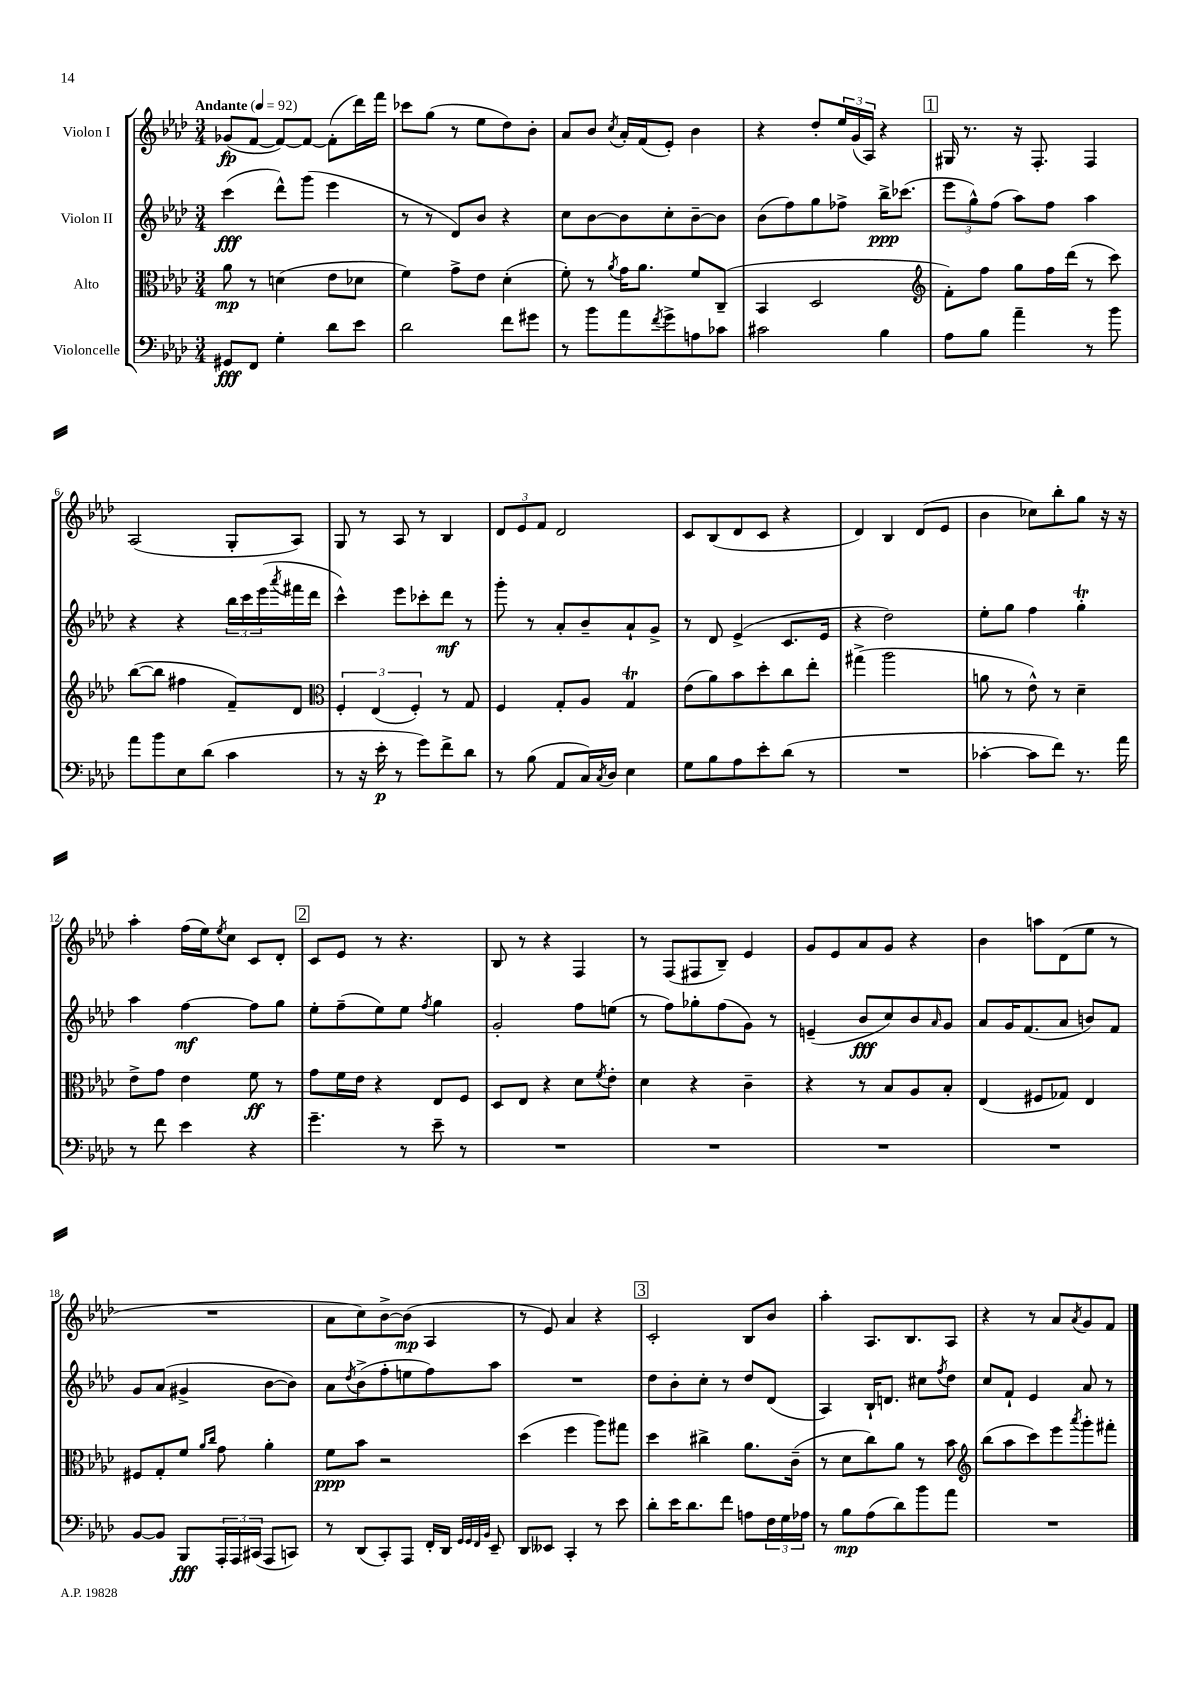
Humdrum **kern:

**kern	**dynam	**kern	**dynam	**kern	**dynam	**kern	**dynam
*part4	*part4	*part3	*part3	*part2	*part2	*part1	*part1
*staff4	*staff4	*staff3	*staff3	*staff2	*staff2	*staff1	*staff1
*I"Violoncelle	*	*I"Alto	*	*I"Violon II	*	*I"Violon I	*
*clefF4	*	*clefC3	*	*clefG2	*	*clefG2	*
*k[b-e-a-d-]	*	*k[b-e-a-d-]	*	*k[b-e-a-d-]	*	*k[b-e-a-d-]	*
*M3/4	*	*M3/4	*	*M3/4	*	*M3/4	*
*MM92	*	*MM92	*	*MM92	*	*MM92	*
=1	=1	=1	=1	=1	=1	=1	=1
!	!	!	!	!	!	!LO:TX:a:B:t=Andante	!
8GG#X/L	fff	8a-\	mp	(4ccc\	fff	(8g-X/L	fp
8FF/J	.	8r	.	.	.	[8f/J	.
4G'\	.	(4dn\	.	8ddd-^^\L)	.	8f/L_)	.
.	.	.	.	(8ggg\J	.	8f/J_	.
8d-\L	.	8e-\L	.	4eee-\	.	(8f'\L]	.
8e-\J	.	8d-X\J	.	.	.	16ddd-\L)	.
.	.	.	.	.	.	16fff\JJ	.
=2	=2	=2	=2	=2	=2	=2	=2
2d-\	.	4f\)	.	8r	.	8ccc-X\L	.
.	.	.	.	8r	.	(8gg\J	.
.	.	8g^\L	.	8d-/L)	.	8r	.
.	.	8e-\J	.	8b-/J	.	8ee-\L	.
8f\L	.	(4d-'\	.	4r	.	8dd-\)	.
8g#X\J	.	.	.	.	.	8b-'\J	.
=3	=3	=3	=3	=3	=3	=3	=3
8r	.	8f'\)	.	8cc\L	.	8a-/L	.
8b-\L	.	8r	.	[8b-\	.	8b-/J	.
.	.	8qa-/	.	.	.	8qcc/	.
8a-\	.	16g\KL	.	8b-\]	.	16a-'/LL	.
.	.	8.a-\J	.	.	.	(16f/J	.
8qf/	.	.	.	.	.	.	.
8g^\	.	.	.	8cc'\	.	8e-'/J)	.
8An\	.	8f/L	.	[8b-~\	.	4b-\	.
8c-X\J	.	(8C~/J	.	8b-\J]	.	.	.
=4	=4	=4	=4	=4	=4	=4	=4
2c#X\	.	4BB-/	.	(8b-\L	.	4r	.
.	.	.	.	8ff\)	.	.	.
.	.	2D-/	.	8gg\	.	8dd-'/L	.
.	.	.	.	8ff-X^\J	.	24ee-/L	.
.	.	.	.	.	.	(24g/	.
.	.	.	.	.	.	24A-/JJ)	.
4B-\	.	.	.	16bb-^\KL	ppp	4r	.
.	.	.	.	(8.ccc-X\J	.	.	.
!!LO:REH:place=s1:t=1
=5	=5	=5	=5	=5	=5	=5	=5
*	*	*clefG2	*	*	*	*	*
8A-\L	.	8f'\L)	.	12eee-\L	.	16G#X/	.
.	.	.	.	.	.	8.r	.
.	.	.	.	12gg^^\)	.	.	.
8B-\J	.	8ff\J	.	.	.	.	.
.	.	.	.	(12ff\J	.	.	.
4a-~\	.	8gg\L	.	8aa-\L)	.	16r	.
.	.	.	.	.	.	8.F'/	.
.	.	16ff\L	.	8ff\J	.	.	.
.	.	(16ddd-\JJ	.	.	.	.	.
8r	.	8r	.	4aa-\	.	4F/	.
8b-\	.	8ccc\)	.	.	.	.	.
!!LO:LB:g=z
=6	=6	=6	=6	=6	=6	=6	=6
8a-\L	.	([8bb-\L	.	4r	.	(2A-/	.
8b-\	.	8bb-\J]	.	.	.	.	.
8E-\	.	4ff#X\	.	4r	.	.	.
(8d-\J	.	.	.	.	.	.	.
4c\	.	8f~/L)	.	24bb-\LL	.	8G'/L	.
.	.	.	.	24ccc\	.	.	.
.	.	.	.	(24eee-\	.	.	.
.	.	.	.	8qaaa-/	.	.	.
.	.	8d-/J	.	16fff#X\	.	8A-/J)	.
.	.	.	.	16ddd-\JJ	.	.	.
=7	=7	=7	=7	=7	=7	=7	=7
*	*	*clefC3	*	*	*	*	*
8r	.	6F'/	.	4ccc^^\)	.	8G/	.
16r	.	.	.	.	.	8r	.
.	.	(6E-/	.	.	.	.	.
16e-'\	p	.	.	.	.	.	.
8r	.	.	.	8eee-\L	.	8A-/	.
.	.	6F'/)	.	.	.	.	.
8g\L)	.	.	.	8ccc-X'\	.	8r	.
8f^\	.	8r	.	8ddd-\J	mf	4B-/	.
8d-\J	.	8G/	.	8r	.	.	.
=8	=8	=8	=8	=8	=8	=8	=8
8r	.	4F/	.	8ggg'\	.	12d-/L	.
.	.	.	.	.	.	12e-/	.
(8B-\	.	.	.	8r	.	.	.
.	.	.	.	.	.	12f/J	.
8AA-/L	.	8G'/L	.	8a-'/L	.	2d-/	.
16C/L)	.	8A-/J	.	8b-~/	.	.	.
8qC/	.	.	.	.	.	.	.
16D-/JJ	.	.	.	.	.	.	.
4E-\	.	4Gt/	.	8a-`/	.	.	.
.	.	.	.	8g^/J	.	.	.
=9	=9	=9	=9	=9	=9	=9	=9
8G\L	.	(8e-\L	.	8r	.	8c/L	.
8B-\	.	8a-\)	.	8d-/	.	(8B-/	.
8A-\	.	8b-\	.	(4e-^/	.	8d-/	.
8e-'\	.	8dd-'\	.	.	.	8c/J	.
(8d-\J	.	8cc\	.	8.c/L	.	4r	.
8r	.	8ee-'\J	.	.	.	.	.
.	.	.	.	16e-/Jk	.	.	.
=10	=10	=10	=10	=10	=10	=10	=10
2.r	.	(4gg#X^\	.	4r	.	4d-/)	.
.	.	2aa-\	.	2dd-\)	.	4B-/	.
.	.	.	.	.	.	(8d-/L	.
.	.	.	.	.	.	8e-/J	.
=11	=11	=11	=11	=11	=11	=11	=11
[4c-X'\	.	8an\	.	8ee-'\L	.	4b-\	.
.	.	8r	.	8gg\J	.	.	.
8c-\L]	.	8e-^^\)	.	4ff\	.	8cc-X\L)	.
8f\J)	.	8r	.	.	.	8bb-'\	.
8.r	.	4d-~\	.	4ggt'\	.	8gg\J	.
.	.	.	.	.	.	16r	.
16a-\	.	.	.	.	.	16r	.
!!LO:LB:g=z
=12	=12	=12	=12	=12	=12	=12	=12
8r	.	8e-^\L	.	4aa-\	.	4aa-'\	.
8f\	.	8g\J	.	.	.	.	.
4e-\	.	4e-\	.	[4ff\	mf	(16ff\LL	.
.	.	.	.	.	.	16ee-\J)	.
.	.	.	.	.	.	8qee-/	.
.	.	.	.	.	.	8cc\J	.
4r	.	8f\	ff	8ff\L]	.	8c/L	.
.	.	8r	.	8gg\J	.	8d-'/J	.
!!LO:REH:place=s1:t=2
=13	=13	=13	=13	=13	=13	=13	=13
4.g~\	.	8g\L	.	8ee-'\L	.	8c/L	.
.	.	16f\L	.	(8ff~\	.	8e-/J	.
.	.	16e-\JJ	.	.	.	.	.
.	.	4r	.	8ee-\)	.	8r	.
8r	.	.	.	8ee-\J	.	4.r	.
.	.	.	.	8qff/	.	.	.
8e-~\	.	8E-/L	.	4gg\	.	.	.
8r	.	8F/J	.	.	.	.	.
=14	=14	=14	=14	=14	=14	=14	=14
2.r	.	8D-/L	.	2g'/	.	8B-/	.
.	.	8E-/J	.	.	.	8r	.
.	.	4r	.	.	.	4r	.
.	.	8d-\L	.	8ff\L	.	4F/	.
.	.	8qf/	.	.	.	.	.
.	.	8e-'\J	.	(8een\J	.	.	.
=15	=15	=15	=15	=15	=15	=15	=15
2.r	.	4d-\	.	8r	.	8r	.
.	.	.	.	8ff\L)	.	(8F/L	.
.	.	4r	.	8gg-X'\	.	8F#X/	.
.	.	.	.	(8ff\	.	8B-~/J)	.
.	.	4c~\	.	8g\J)	.	4e-/	.
.	.	.	.	8r	.	.	.
=16	=16	=16	=16	=16	=16	=16	=16
2.r	.	4r	.	(4en~/	.	8g/L	.
.	.	.	.	.	.	8e-/	.
.	.	8r	.	8b-/L	fff	8a-/	.
.	.	8B-/L	.	8cc/)	.	8g/J	.
.	.	8A-/	.	8b-/	.	4r	.
.	.	.	.	16qqa-/	.	.	.
.	.	8B-'/J	.	8g/J	.	.	.
=17	=17	=17	=17	=17	=17	=17	=17
2.r	.	(4E-/	.	8a-/L	.	4b-\	.
.	.	.	.	16g/K	.	.	.
.	.	.	.	(8.f/	.	.	.
.	.	8F#X/L	.	.	.	8aan\L	.
.	.	8G-X/J)	.	8a-/J	.	(8d-\	.
.	.	4E-/	.	8bn/L)	.	8ee-\J	.
.	.	.	.	8f/J	.	8r	.
!!LO:LB:g=z
=18	=18	=18	=18	=18	=18	=18	=18
[8BB-/L	.	8F#X/L	.	8g/L	.	2.r	.
8BB-/J]	.	8G'/	.	(8a-/J	.	.	.
8BBB-/L	fff	8f/J	.	4g#X^/	.	.	.
.	.	16qqa-/LL	.	.	.	.	.
.	.	16qqcc/JJ	.	.	.	.	.
24AAA-'/L	.	8g\	.	.	.	.	.
24AAA-/	.	.	.	.	.	.	.
(24CC#X/JJ	.	.	.	.	.	.	.
8AAA-/L	.	4a-'\	.	[8b-\L	.	.	.
8CCn/J)	.	.	.	8b-\J])	.	.	.
=19	=19	=19	=19	=19	=19	=19	=19
8r	.	8f\L	ppp	8a-\L	.	8a-\L	.
.	.	.	.	8qdd-/	.	.	.
(8DD-/L	.	8b-\J	.	(8b-^\	.	8cc\)	.
8CC'/)	.	2r	.	8ff'\	.	[8b-^\	.
8AAA-/J	.	.	.	8een\	.	(8b-\J]	mp
16FF'/LL	.	.	.	8ff\)	.	4A-/	.
16DD-/JJ	.	.	.	.	.	.	.
32qqGG/LLL	.	.	.	.	.	.	.
32qqGG/	.	.	.	.	.	.	.
32qqFF/	.	.	.	.	.	.	.
32qqBB-/JJJ	.	.	.	.	.	.	.
8EE-~/	.	.	.	8aa-\J	.	.	.
=20	=20	=20	=20	=20	=20	=20	=20
8DD-/L	.	(4dd-\	.	2.r	.	8r	.
8EE--X/J	.	.	.	.	.	8e-/)	.
4CC'/	.	4ff\	.	.	.	4a-/	.
8r	.	8aa-\L)	.	.	.	4r	.
8e-\	.	8gg#X\J	.	.	.	.	.
!!LO:REH:place=s1:t=3
=21	=21	=21	=21	=21	=21	=21	=21
8d-'\L	.	4dd-\	.	8dd-\L	.	2c'/	.
16e-\K	.	.	.	8b-'\	.	.	.
8.d-\	.	.	.	.	.	.	.
.	.	4cc#X^\	.	8cc'\J	.	.	.
8f\J	.	.	.	8r	.	.	.
8An\L	.	8.a-\L	.	8dd-/L	.	8B-/L	.
24F\L	.	.	.	(8d-/J	.	8b-/J	.
24G\	.	.	.	.	.	.	.
.	.	(16c~\Jk	.	.	.	.	.
24A-X\JJ	.	.	.	.	.	.	.
=22	=22	=22	=22	=22	=22	=22	=22
8r	.	8r	.	4A-/)	.	4aa-'\	.
8B-\L	mp	8d-\L	.	.	.	.	.
(8A-\	.	8cc\)	.	16B-`/KL	.	8.A-/L	.
.	.	.	.	8.dn/J	.	.	.
8d-\)	.	8a-\J	.	.	.	.	.
.	.	.	.	.	.	8.B-/	.
8b-\	.	8r	.	8cc#X\L	.	.	.
.	.	.	.	8qff/	.	.	.
8a-\J	.	8b-\	.	8dd-\J	.	8A-/J	.
=23	=23	=23	=23	=23	=23	=23	=23
*	*	*clefG2	*	*	*	*	*
2.r	.	(8bb-\L	.	8cc/L	.	4r	.
.	.	8aa-\	.	8f`/J	.	.	.
.	.	8ccc\)	.	4e-/	.	8r	.
.	.	8eee-\	.	.	.	8a-/L	.
.	.	8qaaa-/	.	.	.	8qa-/	.
.	.	8ggg'\	.	8a-/	.	8g/	.
.	.	8fff#X'\J	.	8r	.	8f/J	.
==	==	==	==	==	==	==	==
*-	*-	*-	*-	*-	*-	*-	*-
